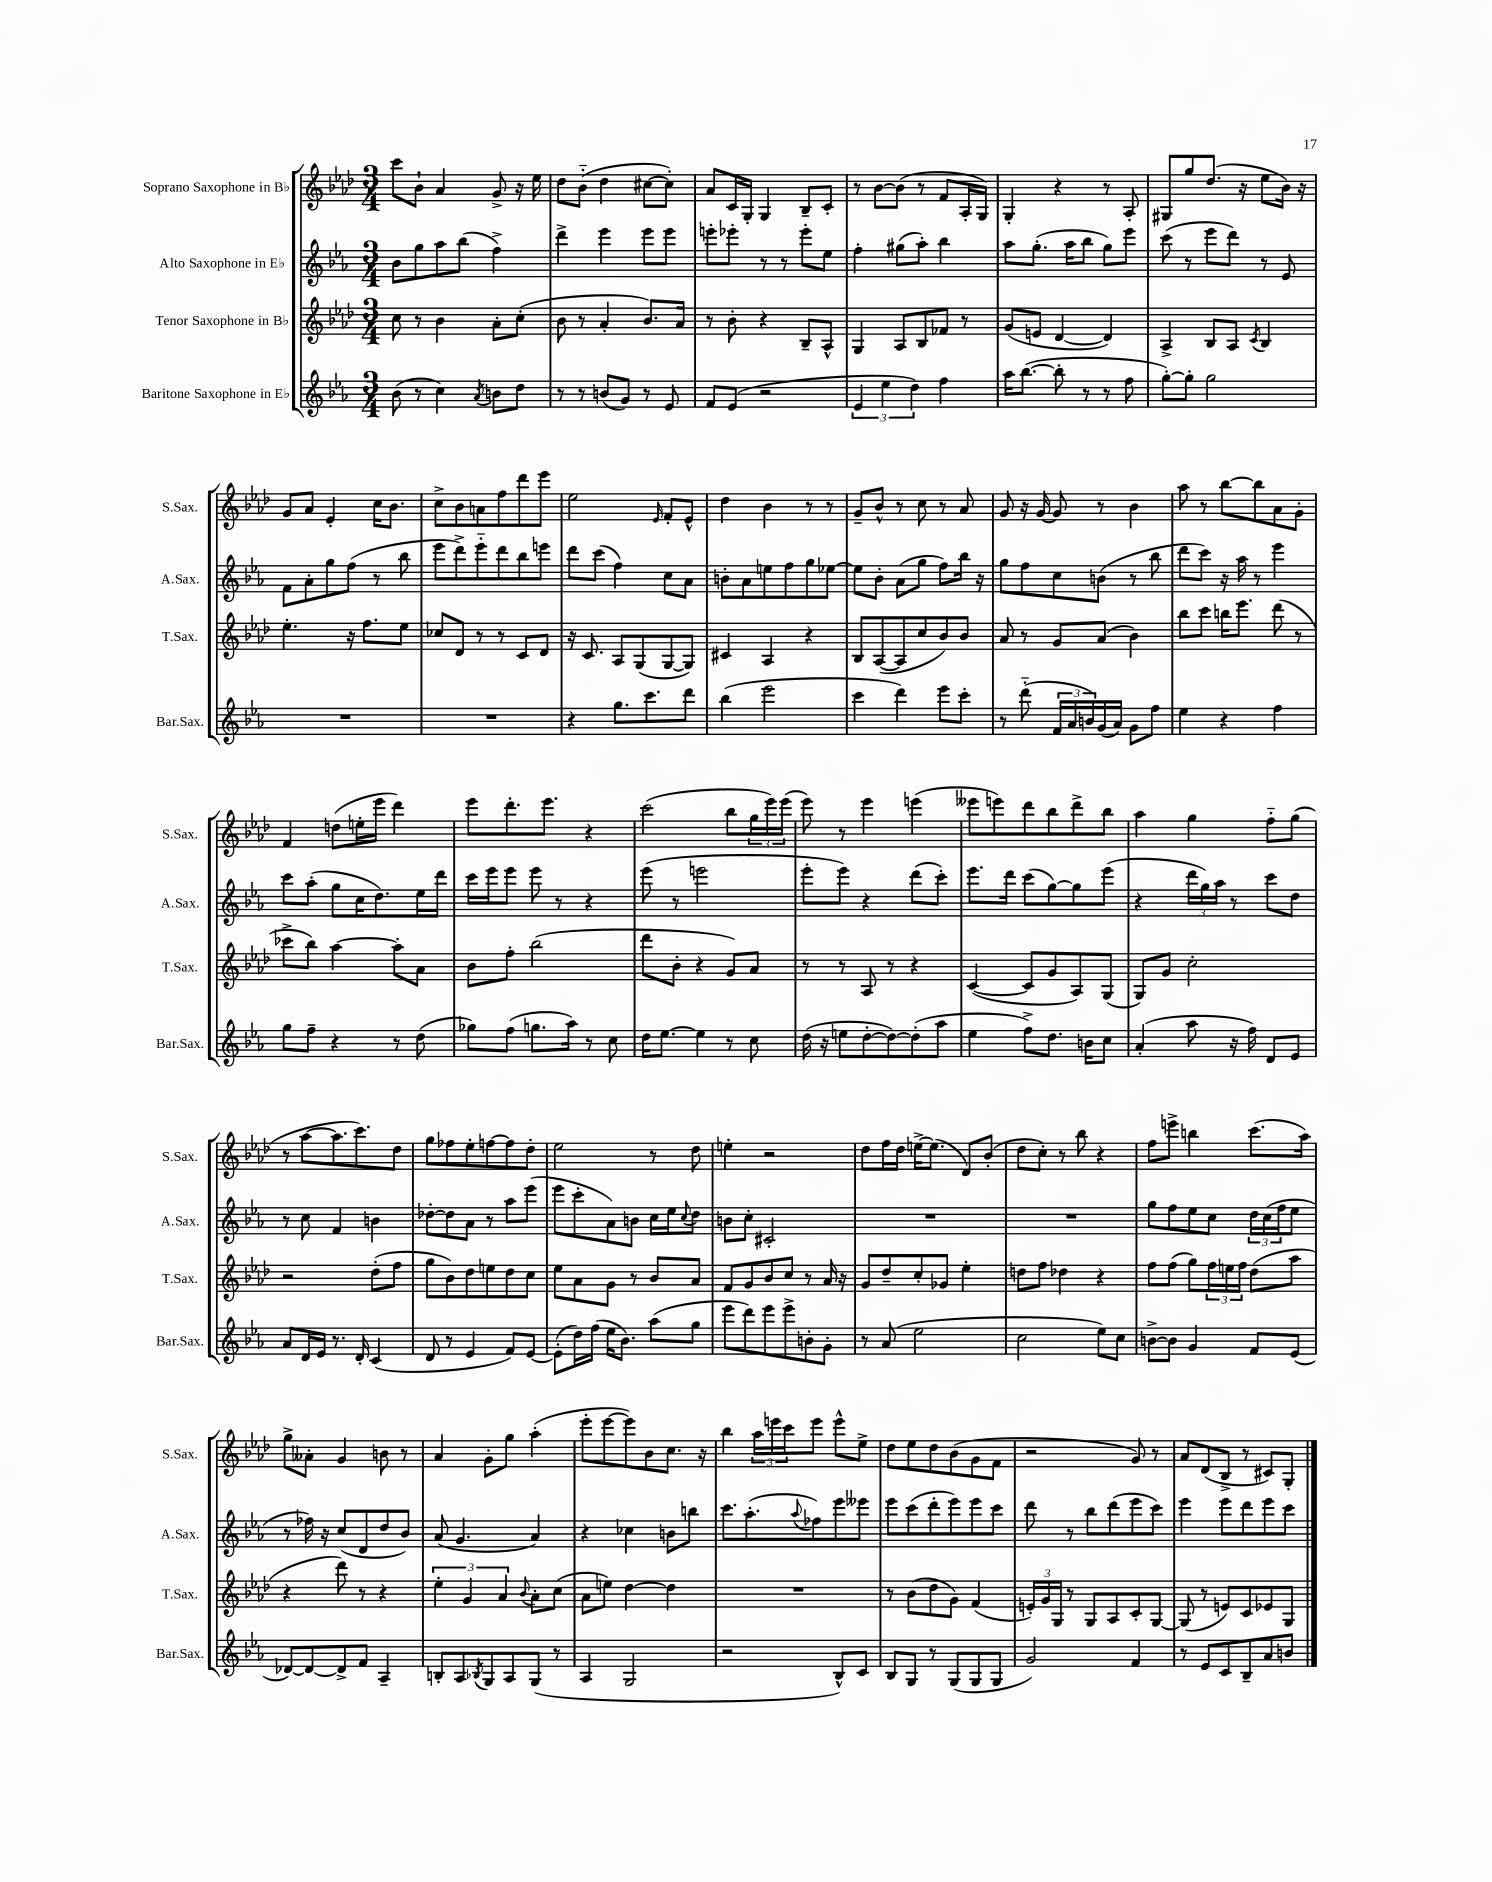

**kern	**kern	**kern	**kern
*part4	*part3	*part2	*part1
*staff4	*staff3	*staff2	*staff1
*I"Baritone Saxophone in E♭	*I"Tenor Saxophone in B♭	*I"Alto Saxophone in E♭	*I"Soprano Saxophone in B♭
*I'Bar.Sax.	*I'T.Sax.	*I'A.Sax.	*I'S.Sax.
*clefG2	*clefG2	*clefG2	*clefG2
*k[b-e-a-]	*k[b-e-a-d-]	*k[b-e-a-]	*k[b-e-a-d-]
*M3/4	*M3/4	*M3/4	*M3/4
=1	=1	=1	=1
(8b-\	8cc\	8b-\L	8ccc\L
8r	8r	8gg\	8b-`\J
4cc\)	4b-\	8aa-\	4a-/
.	.	(8bb-\J	.
8qa-/	.	.	.
8bn\L	8a-'\L	4ff^\)	8g^/
8dd\J	(8cc'\J	.	16r
.	.	.	16ee-\
=2	=2	=2	=2
8r	8b-\	4ddd^\	8dd-\L
8r	8r	.	(8b-\J
(8bn/L	4a-'/	4eee-\	4dd-\
8g/J)	.	.	.
8r	8.b-/L)	8eee-\L	[8cc#X\L
8e-/	.	8eee-\J	8cc#'\J])
.	16a-/Jk	.	.
=3	=3	=3	=3
8f/L	8r	8eeen'\L	8a-/L
(8e-/J	8b-'\	8eee-X'\J	16c/L
.	.	.	16G'/JJ
2r	4r	8r	4G/
.	.	8r	.
.	8B-~/L	8eee-'\L	8B-~/L
.	8A-^^/J	8ee-\J	8c'/J
=4	=4	=4	=4
6e-/	4G/	4ff'\	8r
.	.	.	[8b-\L
6ee-\	.	.	.
.	8A-/L	(8gg#X\L	(8b-\J]
6dd\)	.	.	.
.	8B-/	8aa-'\J)	8r
4ff\	8f-X/J	4bb-\	8f/L
.	8r	.	16A-'/L
.	.	.	16G/JJ)
=5	=5	=5	=5
16aa-\KL	(8g/L	8aa-\L	4G'/
([8.bb-\J	.	.	.
.	8en/J	(8.gg'\J	.
8bb-'\]	[4d-/	.	4r
.	.	16aa-\KL	.
8r	.	8bb-\J	.
8r	4d-/])	8gg\L)	8r
8ff\	.	8eee-\J	8A-'/
=6	=6	=6	=6
[8gg'\L)	4A-^/	(8ccc\	8G#X/L
8gg'\J]	.	8r	8gg/
2gg\	8B-/L	8eee-\L	(8.dd-/J
.	8A-/J	8ddd\J)	.
.	.	.	16r
.	8qc/	.	.
.	4B-/	8r	8ee-\L
.	.	8e-/	16b-\Jk)
.	.	.	16r
!!LO:LB:g=z
=7	=7	=7	=7
2.r	4.ee-'\	8f\L	8g/L
.	.	8a-'\	8a-/J
.	.	8gg\	4e-'/
.	16r	(8ff\J	.
.	8.ff\L	.	.
.	.	8r	16cc\KL
.	.	.	8.b-\J
.	8ee-\J	8bb-\	.
=8	=8	=8	=8
2.r	8cc-X/L	8eee-\L	8cc^\L
.	8d-/J	8ddd^\)	8b-\
.	8r	8eee-\	8an\
.	8r	8ddd\	8ff\
.	8c/L	8bb-\	8ddd-\
.	8d-/J	8eeen\J	8eee-\J
=9	=9	=9	=9
4r	16r	8ddd\L	2ee-\
.	8.c/	.	.
.	.	(8ccc\J	.
8.gg\L	8A-/L	4ff\)	.
.	(8G/	.	.
8.ccc\	.	.	.
.	.	.	16qqe-/
.	[8G/	8cc\L	8f'/L
8ddd\J	8G/J])	8a-\J	8e-^^/J
=10	=10	=10	=10
(4bb-\	4c#X/	8bn'\L	4dd-\
.	.	8a-\	.
2eee-\	4A-/	8een\	4b-\
.	.	8ff\	.
.	4r	8gg\	8r
.	.	[8ee-X\J	8r
=11	=11	=11	=11
4ccc\	8B-/L	8ee-\L]	8g~/L
.	([8A-/	8b-'\J	8b-^^/J
4ddd\)	8A-/]	(8a-\L	8r
.	8cc/	8gg\J	8cc\
8eee-\L	8b-/)	8ff\L)	8r
8ccc'\J	8b-/J	16bb-\Jk	8a-/
.	.	16r	.
=12	=12	=12	=12
8r	8a-/	8gg\L	8g/
(8ddd\	8r	8ff\	16r
.	.	.	[16g/
24f/LL	8g/L	8cc\	8g/]
24a-/	.	.	.
24bn/)	.	.	.
(16g/	(8a-/J	(8bn\J	8r
16a-/JJ)	.	.	.
8g\L	4b-\)	8r	4b-\
8ff\J	.	8bb-\	.
=13	=13	=13	=13
4ee-\	8bb-\L	8ddd\L	8aa-\
.	8ccc\J	8ccc\J)	8r
4r	16bbn\KL	16r	[8bb-\L
.	8.eee-\J	16aa-\	.
.	.	8r	8bb-\]
4ff\	(8ddd-\	4eee-\	8a-\
.	8r	.	8g'\J
!!LO:LB:g=z
=14	=14	=14	=14
8gg\L	8ccc-X^\L	8ccc\L	4f/
8ff~\J	8bb-\J)	(8aa-'\J	.
4r	[4aa-\	8gg\L	(8ddn\L
.	.	16cc\K	16een'\L
.	.	8.dd\)	16eee-\JJ
8r	8aa-'\L]	.	4ddd-\)
(8dd\	8a-\J	16ee-\L	.
.	.	16ddd\JJ	.
=15	=15	=15	=15
8gg-X\L)	8b-\L	16ccc\LL	8eee-\L
.	.	16eee-\J	.
(8ff\J	8ff'\J	8eee-\J	8.ddd-'\
8.ggn\L	(2bb-\	8eee-\	.
.	.	.	8.eee-\J
.	.	8r	.
16aa-\Jk)	.	.	.
8r	.	4r	4r
8cc\	.	.	.
=16	=16	=16	=16
16dd\KL	8ddd-\L	(8eee-\	(2ccc\
[8.ee-\J	.	.	.
.	8b-'\J	8r	.
4ee-\]	4r	2eeen\	.
8r	8g/L)	.	8bb-\L
8cc\	8a-/J	.	24gg\L
.	.	.	24eee-\)
.	.	.	(24eee-\JJ
=17	=17	=17	=17
(16dd\	8r	8eee-'\L	8eee-\)
16r	.	.	.
8een\L	8r	8eee-\J)	8r
[8dd'\	8A-/	4r	4eee-\
8dd\_)	8r	.	.
(8dd'\]	4r	(8ddd\L	(4eeen\
8aa-\J	.	8ccc'\J)	.
=18	=18	=18	=18
4ee-\	([4c/	8.eee-\L	8eee--X\L
.	.	.	8eeen\)
.	.	16ddd\Jk	.
8ff^\L)	8c/L]	(8ccc\L	8ddd-\
8.dd\J	8g/	[8gg\)	8bb-\
.	8A-/)	8gg\]	8ddd-^\
16bn\KL	.	.	.
8cc\J	(8G/J	(8eee-\J	8bb-\J
=19	=19	=19	=19
(4a-'/	8G/L)	4r	4aa-\
.	8g/J	.	.
8aa-\	2cc'\	24ddd\LL	4gg\
.	.	24gg\)	.
.	.	24aa-\JJ	.
16r	.	8r	.
16ff\)	.	.	.
8d/L	.	8ccc\L	8ff\L
8e-/J	.	8dd\J	(8gg\J
!!LO:LB:g=z
=20	=20	=20	=20
8a-/L	2r	8r	8r
16d/L	.	8cc\	[8aa-\L
16e-/JJ	.	.	.
8.r	.	4f/	8.aa-\]
16d'/	.	.	8.ccc\)
(4c/	(8dd-'\L	4bn\	.
.	8ff\J	.	8dd-\J
=21	=21	=21	=21
8d/	8gg\L	[8dd-X'\L	8gg\L
8r	8b-\)	8dd-\]	8ff-X\
4e-/	8dd-\	8a-\J	8ee-'\
.	8een\	8r	[8ffn\
8f/L)	8dd-\	8aa-\L	8ff\]
[8e-/J	8cc\J	(8eee-\J	8dd-'\J
=22	=22	=22	=22
(8e-'\L]	8ee-\L	8eee-\L	2ee-\
16dd\L)	8a-\	8ccc'\	.
(16ff\JJ	.	.	.
16ee-\KL	8g\J	8a-\)	.
8.b-\J)	.	.	.
.	8r	8bn\J	.
(8aa-\L	8b-/L	16cc\LL	8r
.	.	16ee-\J	.
.	.	8qqcc/	.
8gg\J	8a-/J	8dd\J	8dd-\
=23	=23	=23	=23
8eee-\L	8f/L	8bn\L	4een'\
8ddd\)	8g/	8cc'\J	.
8eee-\	8b-/	2c#X'/	2r
8eee-^\	8cc/J	.	.
8bn'\	8r	.	.
8g'\J	16a-/	.	.
.	16r	.	.
=24	=24	=24	=24
8r	8g/L	2.r	8dd-\L
(8a-/	8dd-~/	.	16ff\L
.	.	.	16dd-\JJ
2ee-\	8cc'/	.	[16een^\KL
.	.	.	(8.ee\J]
.	8g-X/J	.	.
.	4ee-'\	.	8d-/L)
.	.	.	(8b-'/J
=25	=25	=25	=25
2cc\	8ddn\L	2.r	8dd-\L
.	8ff\J	.	8cc'\J)
.	4dd-X\	.	8r
.	.	.	8bb-\
8ee-\L)	4r	.	4r
8cc\J	.	.	.
=26	=26	=26	=26
[8bn^\L	8ff\L	8gg\L	8ff\L
8b\J]	(8ff\J	8ff\	8eeen^\J
4g/	8gg\L)	8ee-\	4bbn\
.	24ff\L	8cc\J	.
.	24een\	.	.
.	24ff\JJ	.	.
8f/L	(8dd-\L	24dd\LL	(8.ccc\L
.	.	(24cc\	.
.	.	24ff\J	.
(8e-/J	8aa-\J	8ee-\J	.
.	.	.	16aa-\Jk)
!!LO:LB:g=z
=27	=27	=27	=27
[8d-X/L)	4r	8r	8gg^\L
8d-/_	.	16ff-X\)	8a--X'\J
.	.	16r	.
8d-^/]	8ddd-\)	(8cc/L	4g/
8f/J	8r	8d/	.
4A-~/	4r	8dd/	8bn\
.	.	8b-/J)	8r
=28	=28	=28	=28
8Bn'/L	6ee-'\	(8a-/	4a-/
8A-/	.	4.g/	.
.	6g/	.	.
8qB-X/	.	.	.
8G/	.	.	8g'\L
.	6a-/	.	.
8A-/	.	.	8gg\J
.	8qqb-/	.	.
(8G/J	8a-'\L	4a-/)	(4aa-'\
8r	(8cc\J	.	.
=29	=29	=29	=29
4A-/	8a-\L	4r	8eee-'\L
.	8een\J)	.	[8eee-\
2G/	[4dd-\	4cc-X\	8eee-\])
.	.	.	8b-\
.	4dd-\]	8bn\L	8.cc\J
.	.	8bbn\J	.
.	.	.	16r
=30	=30	=30	=30
2r	2.r	8.ccc\L	4bb-\
.	.	(8.aa-'\	.
.	.	.	24aa-\LL
.	.	.	24eeen\
.	.	.	24ccc\J
.	.	8qqaa-/	.
.	.	8ff-X\)	8eee\J
8B-^^/L)	.	8eee-\	8eee^^\L
8c/J	.	8eee--X\J	8ee-^\J
=31	=31	=31	=31
8B-/L	8r	8eee-\L	8dd-\L
8G/J	(8b-\L	(8ccc\	8ee-\
8r	8dd-\	8ddd'\	8dd-\
(8G/L	8g\J)	8eee-\)	(8b-\
8G/	(4f/	8eee-\	8g\
8G/J	.	8ccc\J	8f\J
=32	=32	=32	=32
2g/)	24en'/LL)	8ddd\	2r
.	24g/	.	.
.	24G/JJ	.	.
.	8r	8r	.
.	8G/L	8bb-\L	.
.	8A-/	(8ddd\	.
4f/	8c'/	8eee-\	8g/)
.	[8G/J	8ccc\J)	8r
=33	=33	=33	=33
8r	(8G/]	4eee-\	8a-/L
8e-/L	8r	.	(8d-/
8c/	8en/L)	8eee-\L	8B-^/J
8B-~/	8c/	8ddd\	8r
8a-/	8e-X/	8eee-\	8c#X/L)
8bn/J	8G/J	8ccc\J	8G'/J
==	==	==	==
*-	*-	*-	*-
